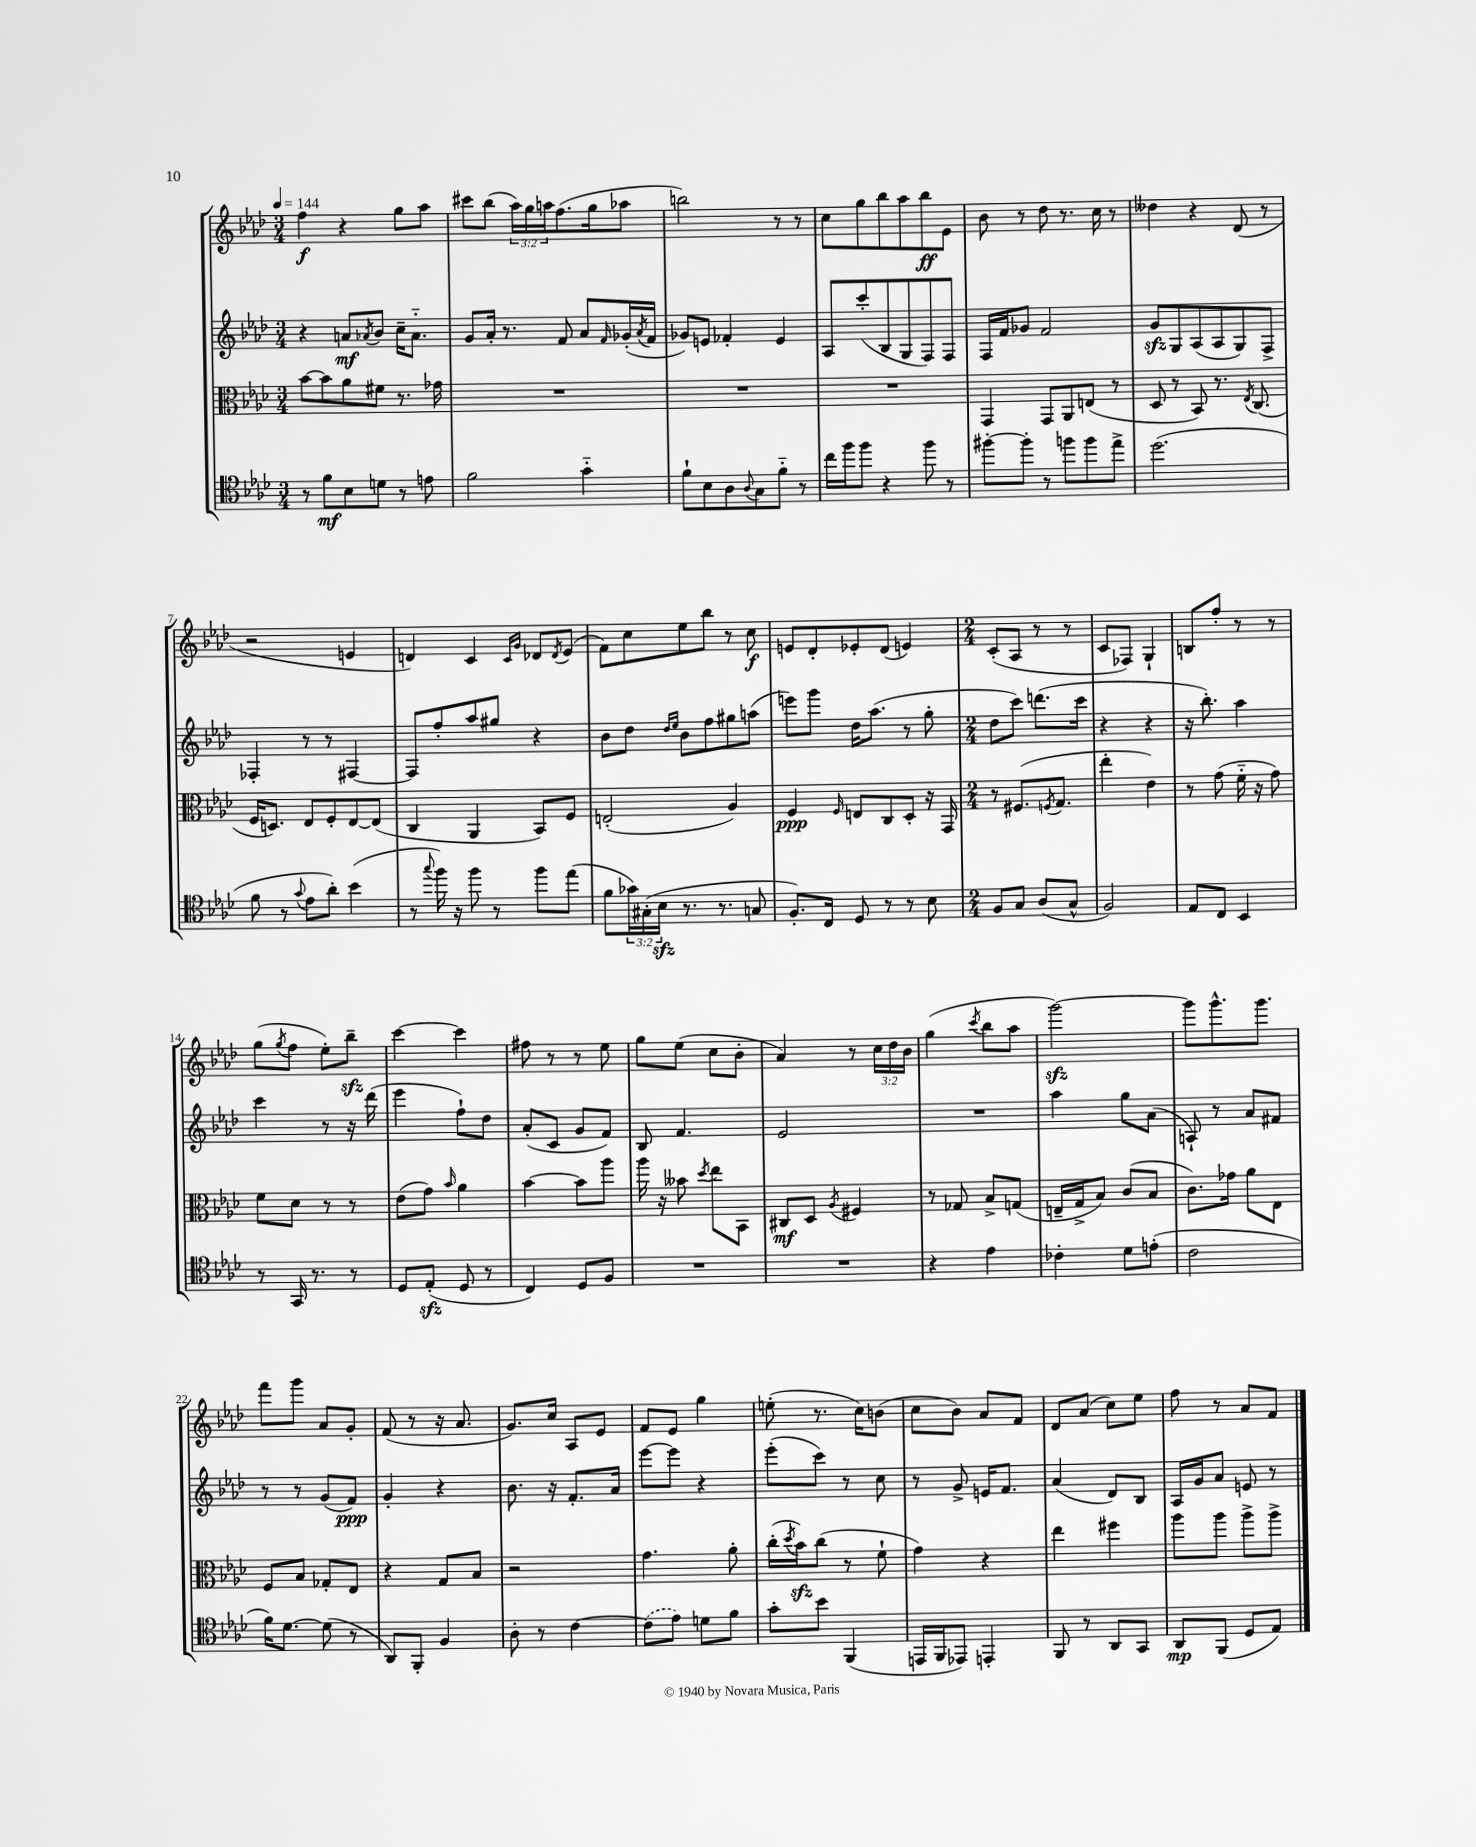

**kern	**dynam	**kern	**dynam	**kern	**dynam	**kern	**dynam
*part4	*part4	*part3	*part3	*part2	*part2	*part1	*part1
*staff4	*staff4	*staff3	*staff3	*staff2	*staff2	*staff1	*staff1
*clefC4	*	*clefC3	*	*clefG2	*	*clefG2	*
*k[b-e-a-d-]	*	*k[b-e-a-d-]	*	*k[b-e-a-d-]	*	*k[b-e-a-d-]	*
*M3/4	*	*M3/4	*	*M3/4	*	*M3/4	*
*MM144	*	*MM144	*	*MM144	*	*MM144	*
=1	=1	=1	=1	=1	=1	=1	=1
8r	.	[8b-\L	.	4r	.	4ff\	f
8f\L	mf	8b-\]	.	.	.	.	.
8B-\	.	8a-\	.	8an/L	mf	4r	.
.	.	.	.	8qa-X/	.	.	.
8dn\J	.	8f#X\J	.	8b-/J	.	.	.
8r	.	8.r	.	16cc~\KL	.	8gg\L	.
.	.	.	.	8.a-\J	.	.	.
8en\	.	.	.	.	.	8aa-\J	.
.	.	16g-X\	.	.	.	.	.
=2	=2	=2	=2	=2	=2	=2	=2
2f\	.	2.r	.	8g/L	.	8ccc#X\L	.
.	.	.	.	16a-'/Jk	.	(8bb-\J	.
.	.	.	.	8.r	.	.	.
.	.	.	.	.	.	24aa-\LL)	.
.	.	.	.	.	.	24gg\	.
.	.	.	.	.	.	24aan\J	.
.	.	.	.	8f/	.	(8.ff\	.
4g\	.	.	.	8a-/L	.	.	.
.	.	.	.	.	.	16gg\k	.
.	.	.	.	16qqf/	.	.	.
.	.	.	.	(16g-X'/L	.	8aa-X\J	.
.	.	.	.	8qa-/	.	.	.
.	.	.	.	16f/JJ	.	.	.
=3	=3	=3	=3	=3	=3	=3	=3
8f`\L	.	2.r	.	8g-X/L)	.	2bbn\)	.
8B-\	.	.	.	8en/J	.	.	.
8A-\	.	.	.	4f-X'/	.	.	.
8qqA-/	.	.	.	.	.	.	.
8G\	.	.	.	.	.	.	.
8f\J	.	.	.	4e/	.	8r	.
8r	.	.	.	.	.	8r	.
=4	=4	=4	=4	=4	=4	=4	=4
16cc\LL	.	2.r	.	8A-/L	.	8cc\L	.
16ff\J	.	.	.	.	.	.	.
8ff\J	.	.	.	(8ccc'/	.	8gg\	.
4r	.	.	.	8B-/	.	8bb-\	.
.	.	.	.	8G/	.	8aa-\	.
8ff\	.	.	.	8F/)	.	8bb-\	ff
8r	.	.	.	8F/J	.	8e-\J	.
=5	=5	=5	=5	=5	=5	=5	=5
[8ff#X'\L	.	4GG/	.	16F/LL	.	8b-\	.
.	.	.	.	16f/J	.	.	.
8ff#'\J]	.	.	.	8g-X/J	.	8r	.
8r	.	8GG/L	.	2f/	.	8dd-\	.
8ffn\L	.	8AA-/	.	.	.	8.r	.
8ff\	.	(8En/J	.	.	.	.	.
.	.	.	.	.	.	16cc\	.
8ee-^\J	.	8r	.	.	.	8r	.
=6	=6	=6	=6	=6	=6	=6	=6
(2.dd-\	.	8D-/	.	8gzz/L	.	4dd--X\	.
.	.	8r	.	8G/	.	.	.
.	.	8BB-/)	.	(8A-/	.	4r	.
.	.	8.r	.	8A-/	.	.	.
.	.	.	.	8G/)	.	(8d-/	.
.	.	8qE-/	.	.	.	.	.
.	.	(8.C/	.	.	.	.	.
.	.	.	.	8F^/J	.	8r	.
!!LO:LB:g=z
=7	=7	=7	=7	=7	=7	=7	=7
8f\	.	16F/KL	.	4F-X'/	.	2r	.
.	.	8.Dn/J)	.	.	.	.	.
8r	.	.	.	.	.	.	.
8qqg/	.	.	.	.	.	.	.
8e-\L	.	8E-/L	.	8r	.	.	.
8a-'\J)	.	8F'/	.	8r	.	.	.
(4b-\	.	[8E-/	.	[4F#X/	.	4en/	.
.	.	(8E-/J]	.	.	.	.	.
=8	=8	=8	=8	=8	=8	=8	=8
8r	.	4C/	.	8F#/L]	.	4dn/)	.
8qqgg/	.	.	.	.	.	.	.
16ff\)	.	.	.	8ff'/	.	.	.
16r	.	.	.	.	.	.	.
8ff\	.	4AA-/	.	8aa-/	.	4c/	.
8r	.	.	.	8gg#X/J	.	.	.
.	.	.	.	.	.	16qqc/LL	.
.	.	.	.	.	.	16qqg/JJ	.
8ff\L	.	8BB-/L)	.	4r	.	8d-X/L	.
.	.	.	.	.	.	8qd-/	.
(8ee-\J	.	8F/J	.	.	.	(8e-/J	.
=9	=9	=9	=9	=9	=9	=9	=9
8f\L	.	(2En'/	.	8b-\L	.	8f\L)	.
24g-X\L)	.	.	.	8dd-\J	.	8cc\	.
(24G#X'\	.	.	.	.	.	.	.
24B-zz\JJ	.	.	.	.	.	.	.
.	.	.	.	16qqdd-/LL	.	.	.
.	.	.	.	16qqee-/JJ	.	.	.
8.r	.	.	.	8b-\L	.	8ee-\	.
.	.	.	.	8ff\	.	8bb-\J	.
8.r	.	.	.	.	.	.	.
.	.	4A-/)	.	8gg#X\	.	8r	.
8Gn/	.	.	.	(8aan\J	.	8cc\	f
=10	=10	=10	=10	=10	=10	=10	=10
8.F'/L)	.	4F/	ppp	8eeen\L)	.	8en/L	.
.	.	.	.	8ggg\J	.	8d-'/	.
16C/Jk	.	.	.	.	.	.	.
.	.	16qqF/	.	.	.	.	.
8D-/	.	8En/L	.	16dd-\KL	.	8e-X'/	.
.	.	.	.	(8.aa-\J	.	.	.
8r	.	8C/	.	.	.	(8d-/J	.
8r	.	8D-'/J	.	8r	.	4en/)	.
8B-\	.	16r	.	8gg'\	.	.	.
.	.	16GG/	.	.	.	.	.
=11	=11	=11	=11	=11	=11	=11	=11
*M2/4	*	*M2/4	*	*M2/4	*	*M2/4	*
8F/L	.	8r	.	8dd-\L	.	(8c'/L	.
8G/J	.	(8.F#X/L	.	8ccc\J)	.	8A-/J	.
(8A-/L	.	.	.	(8.dddn\L	.	8r	.
.	.	8qFn/	.	.	.	.	.
.	.	8.G/J	.	.	.	.	.
8G^^/J	.	.	.	.	.	8r	.
.	.	.	.	16ccc\Jk	.	.	.
=12	=12	=12	=12	=12	=12	=12	=12
2F/)	.	4ee-'\	.	4r	.	8c/L	.
.	.	.	.	.	.	8F-X/J)	.
.	.	4e-\)	.	4r	.	4G`/	.
=13	=13	=13	=13	=13	=13	=13	=13
8E-/L	.	8r	.	16r	.	8Bn/L	.
.	.	.	.	8.bb-'\)	.	.	.
8C/J	.	(8g\	.	.	.	8ff'/J	.
4BB-/	.	16f\	.	4aa-\	.	8r	.
.	.	16r	.	.	.	.	.
.	.	8g\)	.	.	.	8r	.
!!LO:LB:g=z
=14	=14	=14	=14	=14	=14	=14	=14
8r	.	8f\L	.	4ccc\	.	(8gg\L	.
.	.	.	.	.	.	8qgg/	.
16GG/	.	8d-\J	.	.	.	8ff\J	.
8.r	.	.	.	.	.	.	.
.	.	8r	.	8r	.	8ee-'\L)	.
8r	.	8r	.	16r	.	8bb-zz~\J	.
.	.	.	.	(16ddd-\	.	.	.
=15	=15	=15	=15	=15	=15	=15	=15
8D-/L	.	(8e-\L	.	4eee-\	.	[4ccc\	.
(8E-zz'/J	.	8g\J)	.	.	.	.	.
.	.	16qqb-/	.	.	.	.	.
8D-/	.	4a-\	.	8ff`\L)	.	4ccc\]	.
8r	.	.	.	8dd-\J	.	.	.
=16	=16	=16	=16	=16	=16	=16	=16
4C/)	.	[4b-\	.	(8a-'/L	.	8ff#X\	.
.	.	.	.	8c/J	.	8r	.
8D-/L	.	8b-\L]	.	8g/L	.	8r	.
8F/J	.	8aa-\J	.	8f/J)	.	8ee-\	.
=17	=17	=17	=17	=17	=17	=17	=17
2r	.	16aa-\	.	8B-/	.	8gg\L	.
.	.	16r	.	.	.	.	.
.	.	8b--X\	.	4.f/	.	(8ee-\J	.
.	.	8qdd-/	.	.	.	.	.
.	.	8ee-\L	.	.	.	8cc\L	.
.	.	8BB-\J	.	.	.	8b-'\J	.
=18	=18	=18	=18	=18	=18	=18	=18
2r	.	8C#X/L	mf	2e-/	.	4a-/)	.
.	.	8D-/J	.	.	.	.	.
.	.	8qA-/	.	.	.	.	.
.	.	4F#X/	.	.	.	8r	.
.	.	.	.	.	.	24cc\LL	.
.	.	.	.	.	.	24dd-\	.
.	.	.	.	.	.	24b-\JJ	.
=19	=19	=19	=19	=19	=19	=19	=19
4r	.	8r	.	2r	.	(4gg\	.
.	.	8G-X/	.	.	.	.	.
.	.	.	.	.	.	8qccc/	.
4e-\	.	8B-^/L	.	.	.	8bb-\L	.
.	.	(8Gn/J	.	.	.	8aa-\J	.
=20	=20	=20	=20	=20	=20	=20	=20
4c-X'\	.	16En~/LL	.	4aa-\	.	[2gggzz\)	.
.	.	16G^/J	.	.	.	.	.
.	.	8B-/J)	.	.	.	.	.
8d-\L	.	(8c/L	.	8gg\L	.	.	.
(8en'\J	.	8B-/J	.	(8a-\J	.	.	.
=21	=21	=21	=21	=21	=21	=21	=21
2c\	.	8.c\L)	.	8An`/)	.	8ggg\L]	.
.	.	.	.	8r	.	8.ggg^^\	.
.	.	16g-X\Jk	.	.	.	.	.
.	.	8a-\L	.	8a-/L	.	.	.
.	.	.	.	.	.	8.ggg\J	.
.	.	8E-\J	.	8f#X/J	.	.	.
!!LO:LB:g=z
=22	=22	=22	=22	=22	=22	=22	=22
16f\KL)	.	8F/L	.	8r	.	8fff\L	.
[8.d-\J	.	.	.	.	.	.	.
.	.	8B-/J	.	8r	.	8ggg\J	.
(8d-\]	.	8G-X'/L	.	(8g/L	.	8a-/L	.
8r	.	8E-/J	.	8f/J)	ppp	8g'/J	.
=23	=23	=23	=23	=23	=23	=23	=23
8AA-/L)	.	4r	.	4g'/	.	(8f/	.
8FF'/J	.	.	.	.	.	8r	.
4F/	.	8G/L	.	4r	.	16r	.
.	.	.	.	.	.	8.a-/	.
.	.	8B-/J	.	.	.	.	.
=24	=24	=24	=24	=24	=24	=24	=24
8A-'\	.	2r	.	8.b-\	.	8.g/L)	.
8r	.	.	.	.	.	.	.
.	.	.	.	16r	.	16cc/Jk	.
[4c\	.	.	.	8.f'/L	.	8A-/L	.
.	.	.	.	.	.	8e-/J	.
.	.	.	.	16a-/Jk	.	.	.
=25	=25	=25	=25	=25	=25	=25	=25
(8c\L]	.	4.g\	.	[8eee-\L	.	8f/L	.
8e-\J)	.	.	.	8eee-\J]	.	8e-/J	.
8dn\L	.	.	.	4r	.	4gg\	.
8f\J	.	8a-'\	.	.	.	.	.
=26	=26	=26	=26	=26	=26	=26	=26
8g'\L	.	(16cc'\LL	.	(8eee-'\L	.	(8een'\	.
.	.	8qdd-/	.	.	.	.	.
.	.	16b-zz\J)	.	.	.	.	.
8b-\J	.	(8cc\J	.	8ccc\J)	.	8.r	.
(4FF/	.	8r	.	8r	.	.	.
.	.	.	.	.	.	16cc\KL)	.
.	.	8f`\	.	8cc\	.	(8bn\J	.
=27	=27	=27	=27	=27	=27	=27	=27
16EEn/LL	.	4g\)	.	8r	.	8cc\L	.
16FF/J	.	.	.	.	.	.	.
8EE-X/J)	.	.	.	8g^/	.	8b-\J)	.
4EEn'/	.	4r	.	16en/KL	.	8a-/L	.
.	.	.	.	8.f/J	.	.	.
.	.	.	.	.	.	8f/J	.
=28	=28	=28	=28	=28	=28	=28	=28
8FF/	.	4ee-\	.	(4a-/	.	8d-/L	.
8r	.	.	.	.	.	(8a-/J	.
8AA-/L	.	4ff#X\	.	8d-/L)	.	8cc\L)	.
8GG/J	.	.	.	8B-/J	.	8ee-\J	.
=29	=29	=29	=29	=29	=29	=29	=29
8AA-/L	mp	8aa-\L	.	16A-/LL	.	8ff\	.
.	.	.	.	16g/J	.	.	.
(8FF/J	.	8aa-\J	.	8a-/J	.	8r	.
8D-/L	.	8aa-^\L	.	8en/	.	8a-/L	.
8E-/J)	.	8aa-^\J	.	8r	.	8f/J	.
==	==	==	==	==	==	==	==
*-	*-	*-	*-	*-	*-	*-	*-
